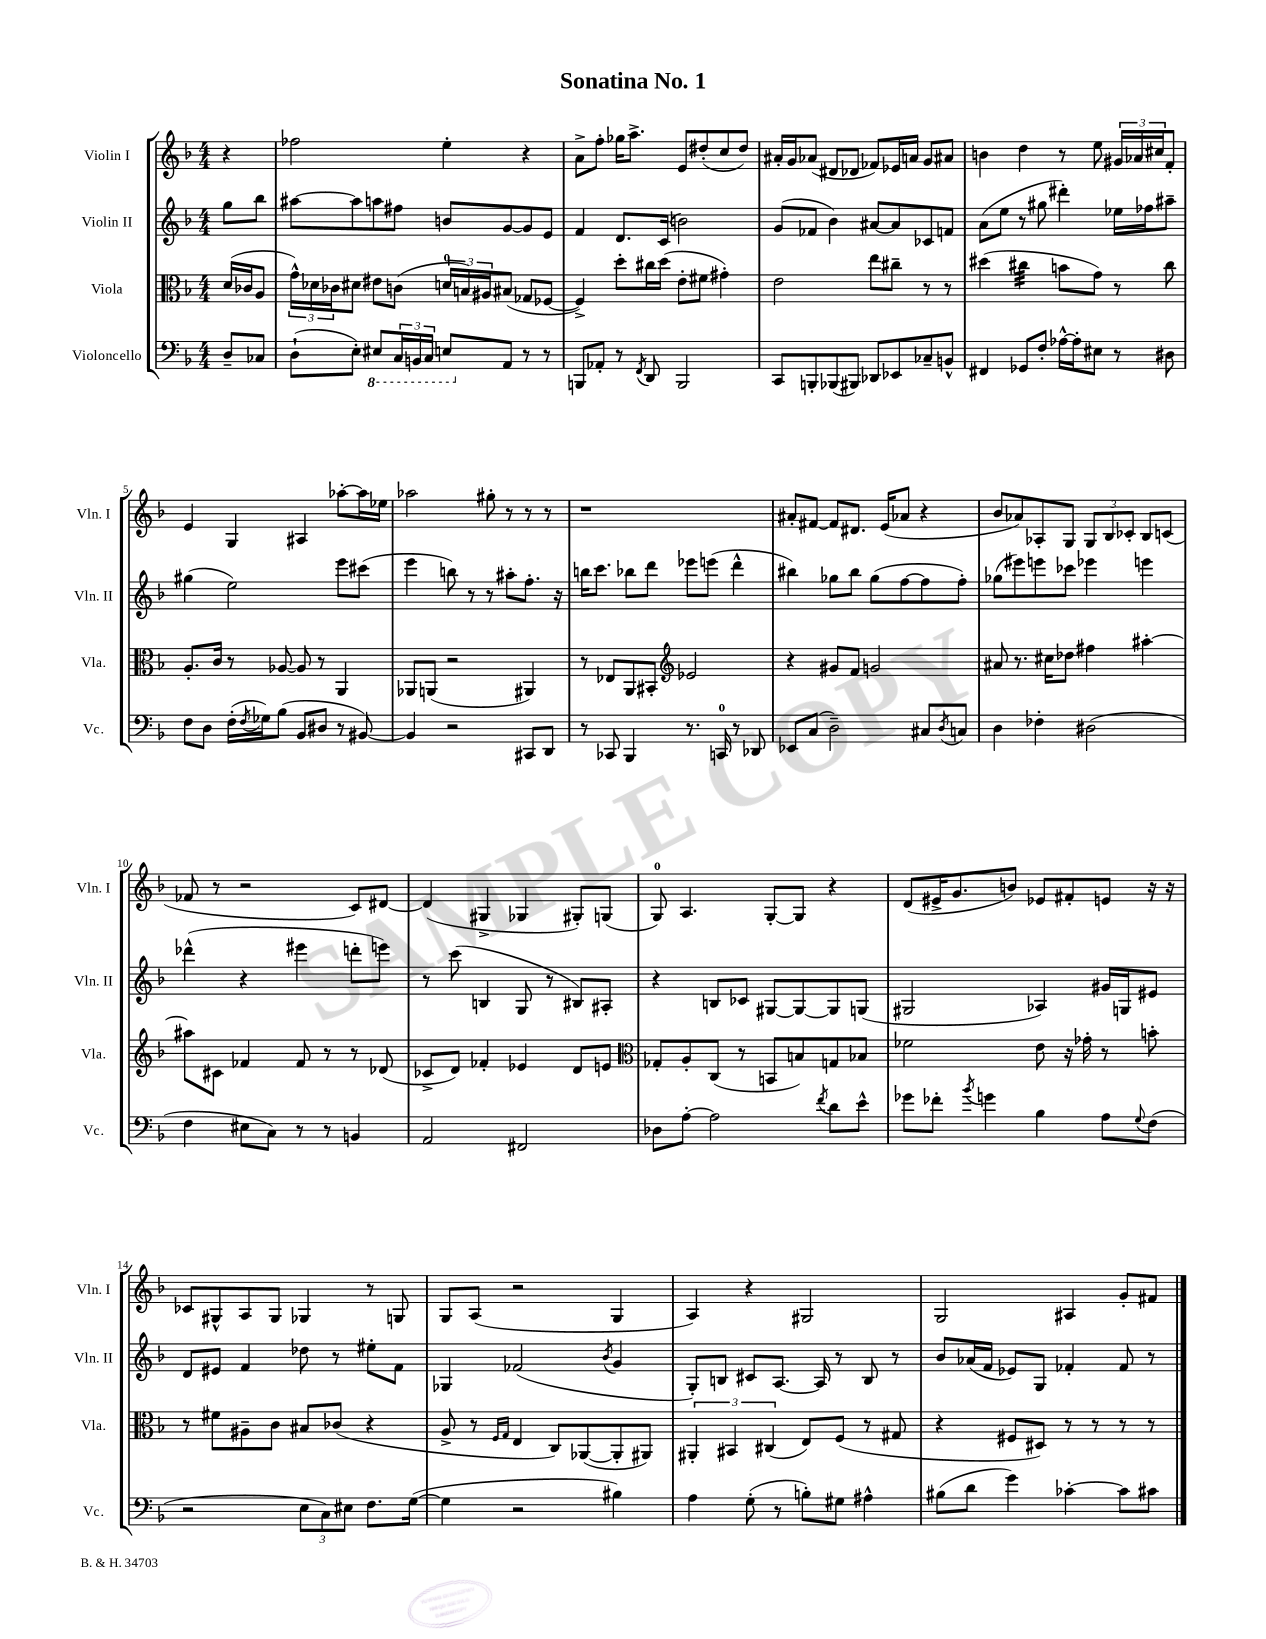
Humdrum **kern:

**kern	**kern	**kern	**kern
*staff4	*staff3	*staff2	*staff1
*clefF4	*clefC3	*clefG2	*clefG2
*k[b-]	*k[b-]	*k[b-]	*k[b-]
*M4/4	*M4/4	*M4/4	*M4/4
8D~	(16d	8gg	4r
.	16c-	.	.
8C-	8A	8bb-	.
=	=	=	=
(8D`	24g^^)	[8aa#	2ff-
.	24d-	.	.
.	24c-	.	.
8E')	8d#	8aa#]	.
8EE#	8e#	8aa	.
24CC	(8c	8ff#	.
24BBB	.	.	.
24CC	.	.	.
8EE	24d	8b	4ee'
.	24B)	.	.
.	24A#	.	.
8AA	(8B#	[8g	.
8r	8G-	8g]	4r
8r	[8F-	8e	.
=	=	=	=
8BBB	4F-^])	4f	8a^
8AA-'	.	.	8ff'
8r	8dd'	8.d	16gg-
.	.	.	8.aa^
8qFF	.	.	.
8DD	16cc#	.	.
.	(16dd	(16c	.
2BBB	8e'	2b)	8e
.	8f#	.	(8dd#'
.	4g#')	.	8cc
.	.	.	8dd#)
=	=	=	=
8CC	2e	(8g	16a#'
.	.	.	16g
8BBB'	.	8f-	(8a-
(8BBB-	.	4b-)	8d#
8BBB#)	.	.	8d-
8DD-	8ee	[8a#	8f-)
8EE-	8cc#~	8a#]	16e-
.	.	.	16a
8C-~	8r	8c-	8g
8BB^^	8r	8f	8a#
=	=	=	=
4FF#	(4dd#	(8a	4b
.	.	8ee	.
8GG-	4cc#	8r	4dd
8F'	.	8gg#	.
[16A-^^	8b	4ddd#')	8r
16A-']	.	.	.
8E#	8g)	.	8ee
8r	8r	16ee-	24g#
.	.	.	24a-
.	.	16ff-	.
.	.	.	24cc#
8D#	8cc#	8aa#~	8f'
=	=	=	=
8F	8.A'	(4gg#	4e
8D	.	.	.
.	16c	.	.
(16F'	8r	2ee)	4G
8qF	.	.	.
16G-)	.	.	.
(8B-	[8A-	.	.
8BB-	8A-]	.	4A#
8D#	8r	.	.
8r	4AA	8eee	[8aa-'
[8BB#)	.	(8ccc#	16aa-]
.	.	.	16ee-
=	=	=	=
4BB#]	8AA-	4eee	2aa-
.	(8AA	.	.
2r	2r	8bb)	.
.	.	8r	.
.	.	8r	8gg#'
.	.	8aa#'	8r
8CC#	4AA#)	8.ff'	8r
8DD	.	.	8r
.	.	16r	.
=	=	=	=
8r	8r	16bb	1r
.	.	8.ccc	.
8CC-	8E-	.	.
4BBB-	8AA	8bb-	.
.	8BB#'	8ddd	.
*	*clefG2	*	*
8.r	2e-	8eee-	.
.	.	(8eee	.
16CC	.	.	.
8r	.	4ddd^^	.
8DD-	.	.	.
=	=	=	=
8EE-	4r	4bb#)	8a#'
(8C	.	.	[8f#
2D~)	8g#	8gg-	8f#]
.	8f	8bb#	8.d#
.	2g	(8gg-	.
.	.	.	(16e
.	.	[8ff	8a-
8C#	.	8ff]	4r
8qD	.	.	.
8C	.	8ff')	.
=	=	=	=
4D	8a#	(8gg-	8b-
.	8.r	8eee#)	8a-)
4F-'	.	8eee	8A-'
.	16cc#	.	.
.	8dd-	8ccc-	8G
(2D#	4ff#	4eee-	12G
.	.	.	12B-
.	.	.	12c-'
.	[4aa#'	4eee	8B-
.	.	.	(8c
=	=	=	=
4F	8aa#]	(4ddd-^^	8f-
.	8c#	.	8r
8E#	4f-	4r	2r
8C)	.	.	.
8r	8f-	4eee#	.
8r	8r	.	.
4BB	8r	8ddd'	8c)
.	(8d-	8eee)	[8d#
=	=	=	=
2AA	8c-^	8r	(4d#]
.	8d)	(8ccc	.
.	4f-'	4B	4G#^
2FF#	4e-	8G	4G-
.	.	8r	.
.	8d	8B#)	8G#')
.	8e	8A#'	(8G
=	=	=	=
*	*clefC3	*	*
8D-	8G-'	4r	8G)
[8A'	8A'	.	4.A
2A]	(8C	8B	.
.	8r	8c-	.
.	8BB	[8G#	[8G'
.	8B)	8G#_	8G]
8qf	.	.	.
8d	8G	8G#]	4r
8e^^	8B-	(8G	.
=	=	=	=
8g-	2f-	2G#	(8d
8f-'	.	.	16e#^
.	.	.	8.g
8qb-	.	.	.
4g	.	.	.
.	.	.	8b)
4B-	8e	4A-)	8e-
.	16r	.	8f#'
.	16g-'	.	.
8A	8r	16g#	8e
.	.	16G	.
8qqG	.	.	.
(8F	8b'	8e#	16r
.	.	.	16r
=	=	=	=
2r	8r	8d	8c-
.	8f#	8e#	8G#^^
.	8A#~	4f	8A
.	8c	.	8G#
12E	8B#	8dd-	4G-
12C)	.	.	.
.	(8c-	8r	.
12E#	.	.	.
8.F	4r	8ee#'	8r
.	.	8f	8G
([16G	.	.	.
=	=	=	=
4G]	8A^	4G-	8G
.	8r	.	(8A
.	16qqF	.	.
.	16qqG	.	.
2r	4E	(2f-	2r
.	8C)	.	.
.	([8AA-	.	.
.	.	8qb-	.
4B#)	8AA-']	4g	4G
.	8AA#)	.	.
=	=	=	=
4A	6AA#'	8G')	4A)
.	.	8B	.
.	6BB#	.	.
(8G'	.	8c#	4r
.	(6C#	.	.
8r	.	[8.A	.
8B')	8E)	.	2G#
.	.	16A]	.
8G#	(8F	8r	.
4A#^^	8r	8B	.
.	8G#	8r	.
=	=	=	=
(8B#	4r	8b-	2G
8d	.	(16a-	.
.	.	16f	.
4g)	8F#	8e-)	.
.	8D#)	8G	.
[4c-'	8r	4f-'	4A#
.	8r	.	.
8c-]	8r	8f-	8g'
8c#	8r	8r	8f#
==	==	==	==
*-	*-	*-	*-
